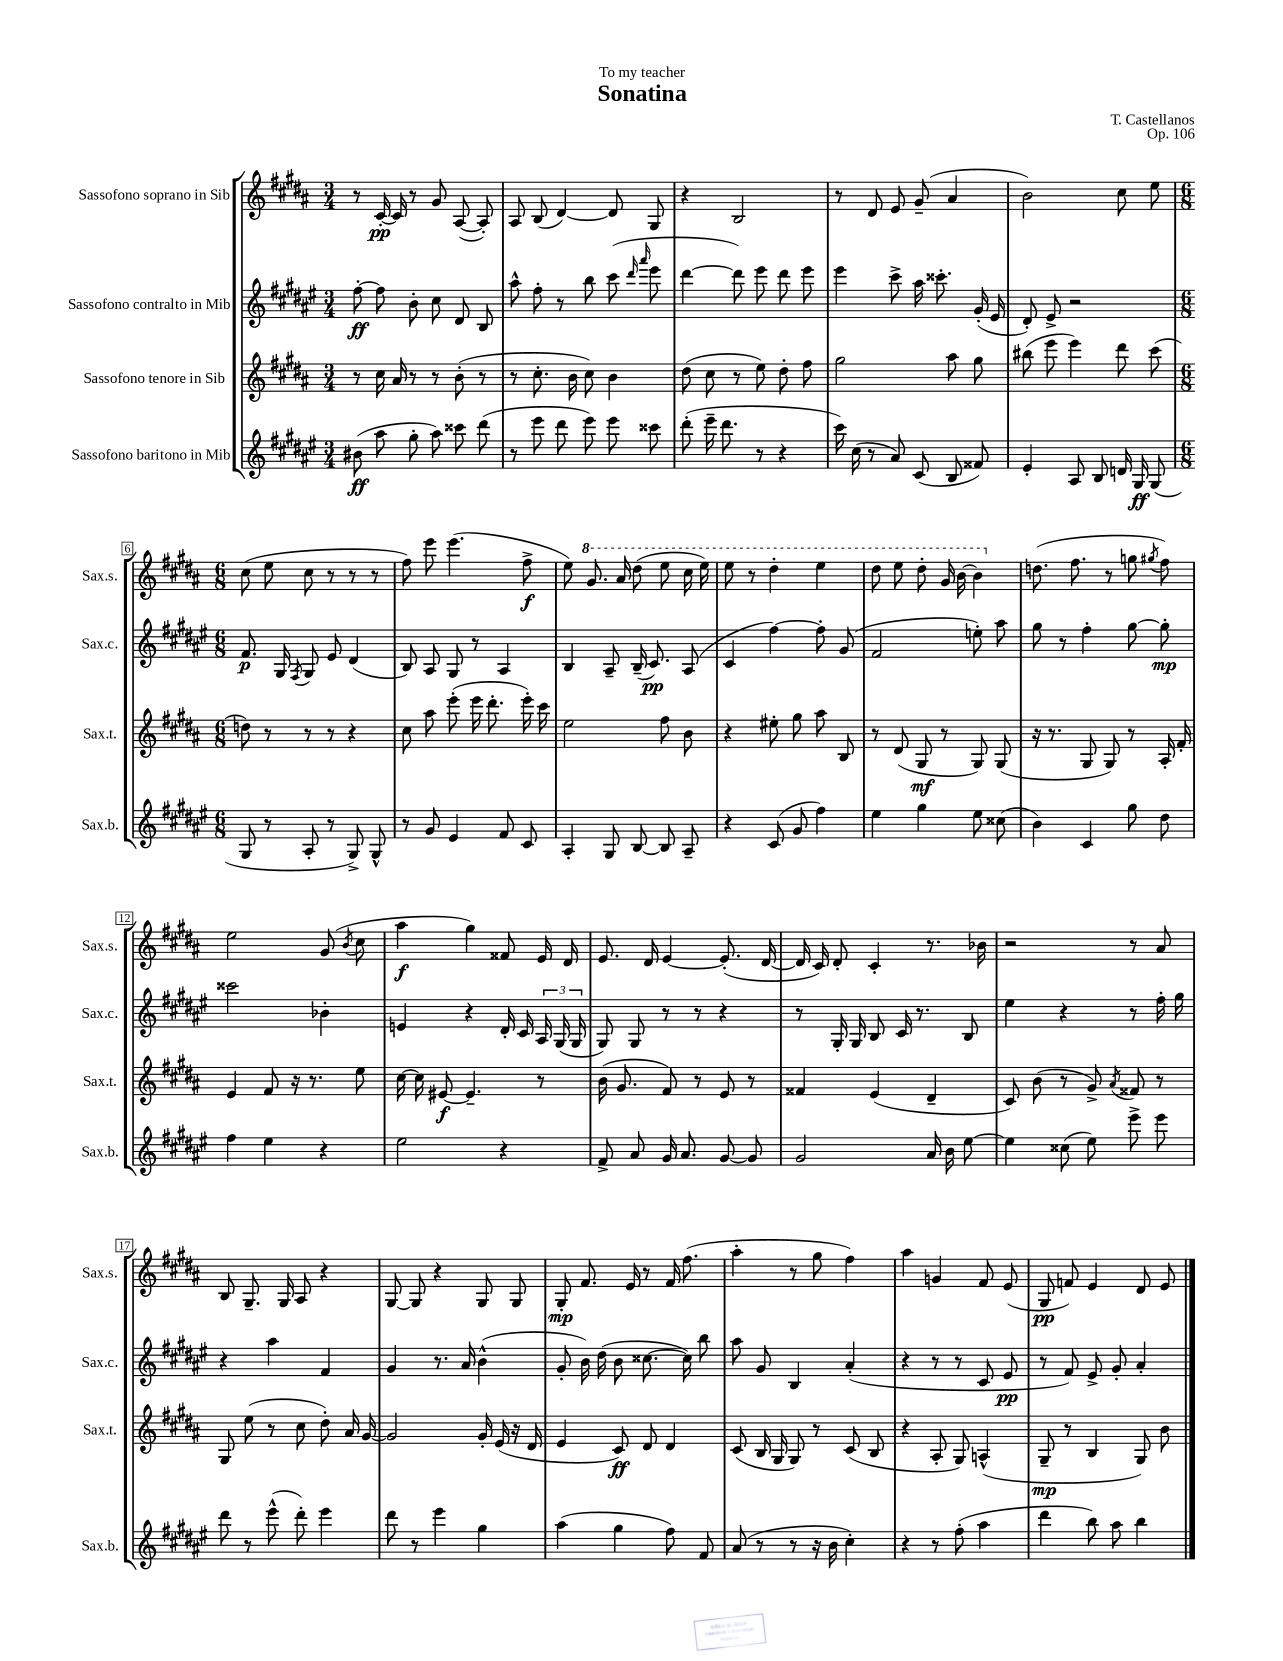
\header { title = "Sonatina" composer = "T. Castellanos" dedication = "To my teacher" opus = "Op. 106" }
<<
\new StaffGroup <<
\new Staff = "s0" \with { instrumentName = "Sassofono soprano in Sib" shortInstrumentName = "Sax.s." } {
    \clef treble \key b \major \numericTimeSignature \time 3/4
    \autoBeamOff r8 cis'16~-.\pp cis'16 r8 gis'8 ais8~( ais8-.) |
    ais8 b8( dis'4~) dis'8 gis8 |
    r4 b2 |
    r8 dis'8 e'8 gis'8--( ais'4 |
    b'2) cis''8 e''8 |
    \numericTimeSignature \time 6/8 cis''8( e''8 cis''8 r8 r8 r8 |
    fis''8) e'''8 e'''4.( fis''8->\f |
    e''8) \ottava #1 gis''8. ais''16 dis'''8( e'''8 cis'''16 e'''16) |
    e'''8 r8 dis'''4-. e'''4 |
    dis'''8 e'''8 dis'''8-. gis''16 b''16~ b''4 \ottava #0 |
    d''8.( fis''8. r8 g''8 \acciaccatura { gis''8 } fis''8) |
    e''2 gis'8( \acciaccatura { b'8 } cis''8 |
    ais''4\f gis''4) fisis'8 e'16 dis'16 |
    e'8. dis'16 e'4~ e'8.-.( dis'16~ |
    dis'16 cis'16) dis'8-. cis'4-. r8. bes'16 |
    r2 r8 ais'8 |
    b8 gis8.-- gis16 ais8 r4 |
    gis8~ gis8 r4 gis8 gis8 |
    gis8-.\mp fis'8. e'16 r8 fis'16 fis''8.( |
    ais''4-. r8 gis''8 fis''4) |
    ais''4 g'4 fis'8 e'8( |
    gis8\pp f'8) e'4 dis'8 e'8 \bar "|." |
}
\new Staff = "s1" \with { instrumentName = "Sassofono contralto in Mib" shortInstrumentName = "Sax.c." } {
    \clef treble \key fis \major \numericTimeSignature \time 3/4
    \autoBeamOff fis''8~-.\ff fis''8 b'8-. cis''8 dis'8 b8 |
    ais''8-^ fis''8-. r8 b''8 cis'''8( \grace { dis'''16 ais'''16 } eis'''8 |
    dis'''4~ dis'''8) eis'''8 dis'''8 eis'''8 |
    eis'''4 cis'''8-> ais''16 cisis'''8.-. gis'16-.( eis'16 |
    dis'8-.) eis'8-> r2 |
    \numericTimeSignature \time 6/8 fis'8.\p gis16 \acciaccatura { fis8 } gis8 eis'8 dis'4( |
    b8) ais8 gis8 r8 ais4 |
    b4 ais8-- b16--( cis'8.\pp) ais8( |
    cis'4 fis''4~) fis''8-. gis'8( |
    fis'2 e''8-.) ais''8 |
    gis''8 r8 fis''4-. gis''8~ gis''8-.\mp |
    cisis'''2 bes'4-. |
    e'4 r4 dis'16-. cis'16 \tuplet 3/2 { ais16 gis16( gis16 } |
    gis8) gis8 r8 r8 r4 |
    r8 gis16-. gis16 b8 cis'16 r8. b8 |
    eis''4 r4 r8 fis''16-. gis''16 |
    r4 ais''4 fis'4 |
    gis'4 r8. ais'16 b'4-^( |
    gis'8-. b'16) dis''16( b'8 cisis''8.~ cisis''16) b''8 |
    ais''8 gis'8 b4 ais'4-.( |
    r4 r8 r8 cis'8 eis'8\pp |
    r8 fis'8) eis'8-> gis'8-. ais'4-. \bar "|." |
}
\new Staff = "s2" \with { instrumentName = "Sassofono tenore in Sib" shortInstrumentName = "Sax.t." } {
    \clef treble \key b \major \numericTimeSignature \time 3/4
    \autoBeamOff r8 cis''16 ais'16 r8 r8 b'8-.( r8 |
    r8 cis''8.-. b'16 cis''8) b'4 |
    dis''8( cis''8 r8 e''8) dis''8-. fis''8 |
    gis''2 ais''8 gis''8 |
    bis''8( e'''8 e'''4) dis'''8 cis'''8( |
    \numericTimeSignature \time 6/8 d''8) r8 r8 r8 r4 |
    cis''8 ais''8 e'''8-.( e'''16 dis'''8.-. e'''16-.) cis'''16 |
    e''2 fis''8 b'8 |
    r4 eis''8-. gis''8 ais''8 b8 |
    r8 dis'8( gis8\mf r8 gis8) gis8( |
    r16 r8. gis8 gis8) r8 ais16-. fis'16-. |
    e'4 fis'8 r16 r8. e''8 |
    cis''16~ cis''16 eis'8~\f eis'4.-- r8 |
    b'16( gis'8. fis'8) r8 e'8 r8 |
    fisis'4 e'4( dis'4-- |
    cis'8) b'8( r8 gis'8->) \acciaccatura { ais'8 } fisis'8 r8 |
    gis8 e''8( r8 cis''8 dis''8-.) ais'16 gis'16~ |
    gis'2 gis'16-. e'16( r16 dis'16 |
    e'4 cis'8\ff) dis'8 dis'4 |
    cis'8( b16 gis16 gis8) r8 cis'8( b8 |
    r4 ais8-. gis8) a4-^( |
    gis8--\mp r8 b4 gis8) b'8 \bar "|." |
}
\new Staff = "s3" \with { instrumentName = "Sassofono baritono in Mib" shortInstrumentName = "Sax.b." } {
    \clef treble \key fis \major \numericTimeSignature \time 3/4
    \autoBeamOff bis'8\ff( ais''8 gis''8-. ais''8) cisis'''8 dis'''8( |
    r8 eis'''8 dis'''8 eis'''8) eis'''8 cisis'''8 |
    dis'''8-.( eis'''16-- dis'''8. r8 r4 |
    cis'''16) cis''16( r8 ais'8) cis'8( b8 fisis'8) |
    eis'4-. ais8 b8 d'16 gis16\ff gis8( |
    \numericTimeSignature \time 6/8 gis8 r8 ais8-. r8 gis8->) gis8-^ |
    r8 gis'8 eis'4 fis'8 cis'8 |
    ais4-. gis8 b8~ b8 ais8-- |
    r4 cis'8( gis'8 fis''4) |
    eis''4 gis''4 eis''8 cisis''8( |
    b'4) cis'4 gis''8 dis''8 |
    fis''4 eis''4 r4 |
    eis''2 r4 |
    fis'8-> ais'8 gis'16 ais'8. gis'8~ gis'8 |
    gis'2 ais'16 b'16 eis''8~ |
    eis''4 cisis''8( eis''8) eis'''8-> eis'''8 |
    dis'''8 r8 eis'''8-^( dis'''8-.) eis'''4 |
    dis'''8 r8 eis'''4 gis''4 |
    ais''4( gis''4 fis''8) fis'8 |
    ais'8( r8 r8 r16 b'16 cis''4-.) |
    r4 r8 fis''8-.( ais''4 |
    dis'''4 b''8) ais''8 b''4 \bar "|." |
}
>>
>>
\layout { \context { \Score \override BarNumber.stencil = #(make-stencil-boxer 0.1 0.3 ly:text-interface::print) } }
